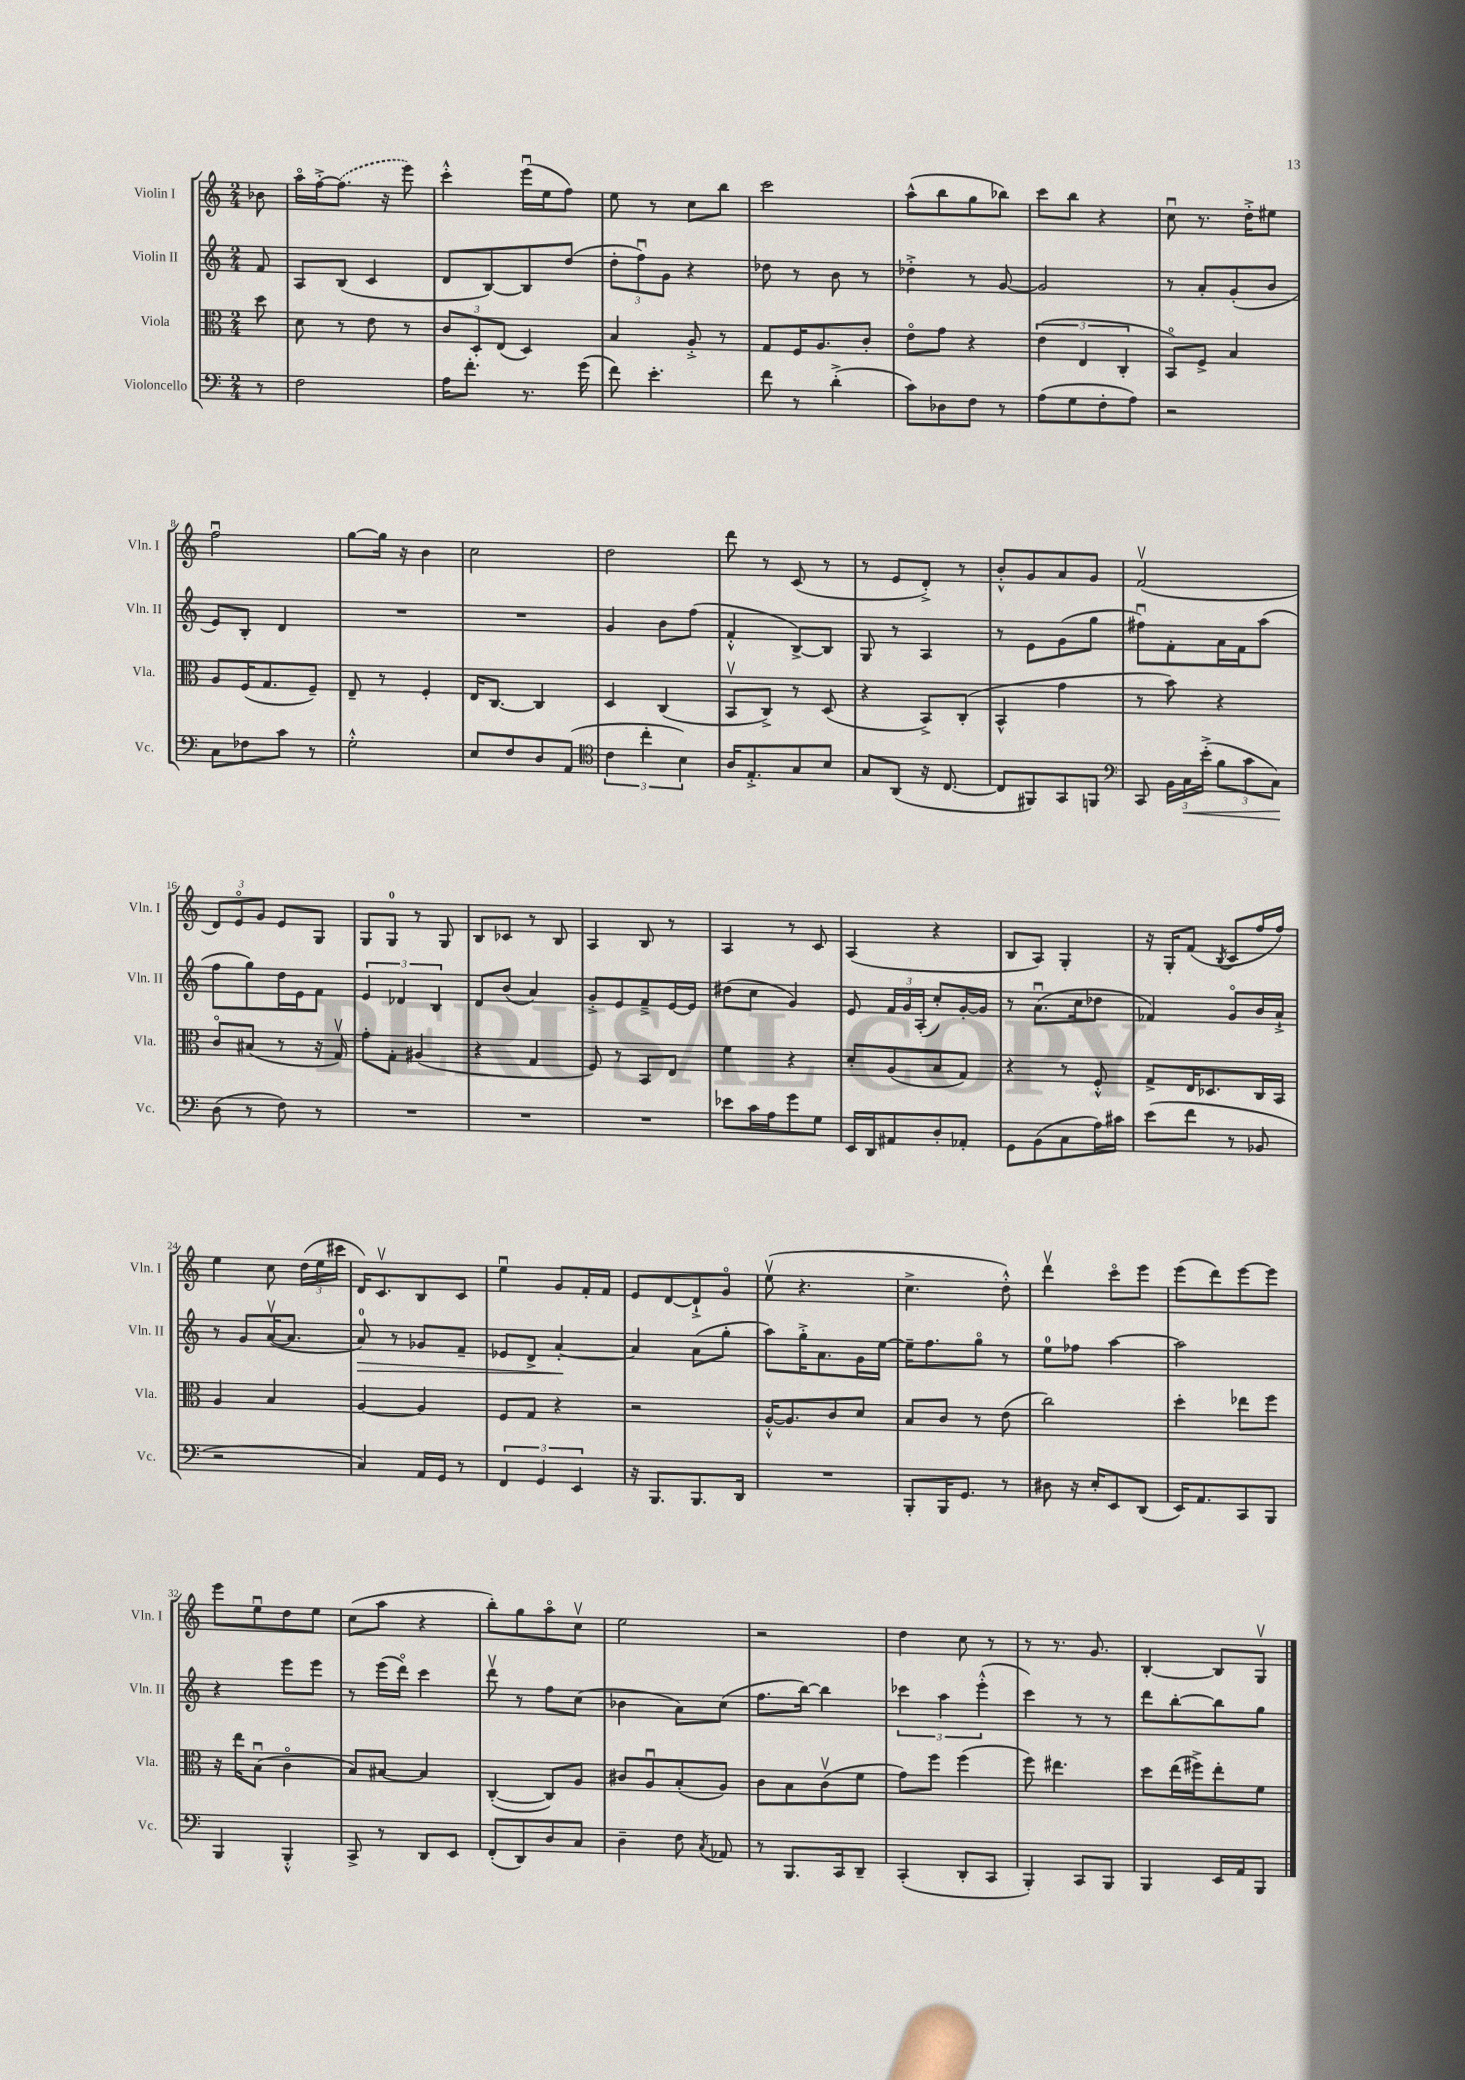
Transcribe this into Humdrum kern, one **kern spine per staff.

**kern	**kern	**kern	**kern
*staff4	*staff3	*staff2	*staff1
*clefF4	*clefC3	*clefG2	*clefG2
*k[]	*k[]	*k[]	*k[]
*M2/4	*M2/4	*M2/4	*M2/4
8r	8dd\	8f/	8b-\
=	=	=	=
2F\	8d\	8A/L	16aao\LL
.	.	.	[16ff'^\J
.	8r	(8B/J	(8.ff\]J
.	8e\	4c/	.
.	.	.	16r
.	8r	.	8eee\)
=	=	=	=
16A\LK	12c/L	8d/L	4ccc'^^\
8.f'\J	.	.	.
.	12D'/	.	.
.	.	[8B/)	.
.	(12E/J	.	.
8.r	4D/)	8B/]	(16eeeu\LL
.	.	.	16ee\J
.	.	(8dd/J	8ff\J)
(16g\	.	.	.
=	=	=	=
8f\)	4B/	12dd'\L	8ee\
.	.	12ffu\)	.
4.e'\	.	.	8r
.	.	12g\J	.
.	8A'^/	4r	8cc\L
.	8r	.	8bb\J
=	=	=	=
8f\	8G/L	8dd-\	2ccc\
8r	16F/K	8r	.
.	8.A/	.	.
(4d'^\	.	8b\	.
.	8c'/J	8r	.
=	=	=	=
8c\L)	8eo\L	4dd-'^\	(8aa^^\L
8D-\	8g\J	.	8bb\
8F\J	4r	8r	8gg\
8r	.	[8g/	8bb-\J)
=	=	=	=
(8A\L	(6e\	2g/]	8ccc\L
8G\	.	.	8bb\J
.	6E/	.	.
8F'\	.	.	4r
.	6C'/	.	.
8A\J)	.	.	.
=	=	=	=
2r	8BBo/L)	8r	8ccu\
.	8F^/J	8a'/L	8.r
.	4B/	(8g'/	.
.	.	.	16dd'^\LK
.	.	8b/J	8ee#\J
=	=	=	=
8C\L	8A/L	8e/L)	2ffu\
8F-\	(16F/K	8B'/J	.
.	8.G/	.	.
8c\J	.	4d/	.
8r	8F~/J)	.	.
=	=	=	=
2G'^^\	8E~/	2r	[8gg\L
.	8r	.	16gg\]Jk
.	.	.	16r
.	4F'/	.	4b\
=	=	=	=
8E/L	16E/LK	2r	2cc\
.	[8.C/J	.	.
8F/	.	.	.
8D/	4C/]	.	.
(8AA/J	.	.	.
=	=	=	=
*clefC4	*	*	*
6c\	4D/	4g/	2dd\
6cc'\	.	.	.
.	(4C/	8b\L	.
6B\)	.	.	.
.	.	(8ff\J	.
=	=	=	=
16A/LK	8BBv/L	4f'^^/	8ddd\
8.E'^/	.	.	.
.	8C^/J)	.	8r
8G/	8r	[8B^/L)	(8c/
8B/J	(8D/	8B/]J	8r
=	=	=	=
8G/L	4r	8G/	8r
(8AA/J	.	8r	8e/L
16r	8BB^/L)	4A/	8d'^/J)
[8.C/	.	.	.
.	(8C'/J	.	8r
=	=	=	=
8C/]L	4BB^^/	8r	8b'^^/L
8FF#/)	.	8e\L	8g/
8GG/	4g\	(8g\	8a/
8FF/J	.	8gg\J	8g/J
=	=	=	=
*clefF4	*	*	*
8CC/	8r	8ff#u\L)	(2fv/
24BB\LL	8b\)	8f'\	.
24C\	.	.	.
(24e'^\JJ	.	.	.
12B\L	4r	16a\L	.
.	.	16f\J	.
12c\	.	.	.
.	.	(8aa\J	.
12C\J)	.	.	.
=	=	=	=
(8D\	8co/L	8ff\L	12d/L)
.	.	.	12eo/
8r	(8B#/J	8gg\)	.
.	.	.	12g/J
8F\)	8r	16dd\L	8e/L
.	.	16e\J	.
8r	16r	8f\J	8G/J
.	16Gv/)	.	.
=	=	=	=
2r	8g'\L	6e/	8G/L
.	8G'\J	.	8G/J
.	.	6d-/	.
.	(4A#/	.	8r
.	.	6B/	.
.	.	.	8G/
=	=	=	=
2r	4r	8d/L	8B/L
.	.	(8b/J	8c-/J
.	4G/	4a/)	8r
.	.	.	8B/
=	=	=	=
2r	8F/)	8g'^/L	4A/
.	8r	8e/	.
.	8BB/L	8f~^/	8B/
.	8E/J	[16e/L	8r
.	.	16e/]JJ	.
=	=	=	=
8e-\L	4f\	(8dd#\L	4A/
16c\L	.	8cc\J	.
16A\J	.	.	.
8g\	4r	4g/)	8r
8G\J	.	.	8c/
=	=	=	=
16EE/LL	8d'/L	8e/	(4A/
16DD/J	.	.	.
8AA#/	(8A/	24f/LL	.
.	.	24g/	.
.	.	(24A'/JJ	.
8D'/	8B/	8cc'/L)	4r
8AA-'/J	8G/J)	[16g'/L	.
.	.	16g/]JJ	.
=	=	=	=
8GG\L	4r	8r	8B/L
(8BB\	.	(8.au\L	8A/J)
8C\	8r	.	4G'/
.	.	16cc\k	.
16A\L)	8F'^^/	8dd-\J	.
16c#\JJ	.	.	.
=	=	=	=
(8e\L	8G^/L	4f-/)	16r
.	.	.	16G'/LK
8f\J	16E/K	.	(8f/J
.	8.D-/	.	.
.	.	.	8qB/
8r	.	8go/L	8c/L
8BB-/	16C/L	16b/L	16ff/L
.	16BB/JJ	16a`^/JJ	16ff/JJ)
=	=	=	=
2r	4A/	8r	4ee\
.	.	8g/L	.
.	4B/	([16av/K	8cc\
.	.	8.a/]J	.
.	.	.	(24dd\LL
.	.	.	24ee\
.	.	.	24ccc#\JJ
=	=	=	=
4C/)	[4A/	8a/)	16d/LK)
.	.	.	8.cv/
.	.	8r	.
16AA/LL	4A/]	8g-/L	8B/
16GG/JJ	.	.	.
8r	.	8f~/J	8c/J
=	=	=	=
6FF/	8F/L	8e-/L	4eeu\
.	8G/J	8d^/J	.
6GG/	.	.	.
.	4r	[4a'/	8g/L
6EE/	.	.	.
.	.	.	16f'/L
.	.	.	16f/JJ
=	=	=	=
16r	2r	4a/]	8e/L
8.BBB/L	.	.	.
.	.	.	[8d/
8.BBB/	.	(8a\L	8d`^/]
.	.	8gg'\J	8go/J
16DD/Jk	.	.	.
=	=	=	=
2r	[16A'^^/LK	8aa\L)	(8eev\
.	8.A/]	.	.
.	.	16gg'^\K	4.r
.	.	8.a\	.
.	8c/	.	.
.	8d/J	16g\L	.
.	.	[16ee\JJ	.
=	=	=	=
8BBB'/L	8B/L	16ee~\]LK	4.cc^\
.	.	8.ff\	.
16BBB/K	8c/J	.	.
8.GG/J	.	.	.
.	8r	8ggo\J	.
8r	(8e\	8r	8dd'^^\)
=	=	=	=
8D#\	2cc\)	8ee\L	4dddv\
16r	.	8ff-\J	.
16E'/LK	.	.	.
8EE/	.	[4aa\	8ccco\L
(8DD/J	.	.	8eee\J
=	=	=	=
16EE/LK)	4dd'\	2aa\]	(8eee\L
8.AA/	.	.	.
.	.	.	8ddd\)
8CC/	8ee-\L	.	[8eee\
8BBB/J	8ff\J	.	8eee\]J
=	=	=	=
4BBB/	16r	4r	8eee\L
.	16ee\LK	.	.
.	(8Bu\J	.	8eeu\
4BBB'^^/	4co\	8eee\L	8dd\
.	.	8eee\J	8ee\J
=	=	=	=
8CC^/	8B/L)	8r	(8cc\L
8r	[8B#/J	(16eee\LL	8aa\J
.	.	16dddo\JJ)	.
8DD/L	4B#/]	4ccc\	4r
8EE/J	.	.	.
=	=	=	=
(8FF'/L	([4C'/	8dddv\	8bb'\L)
8DD/)	.	8r	8gg\
8D/	8C/]L)	8ff\L	8aao\
8C/J	8A/J	(8cc\J	8ccv\J
=	=	=	=
4D~\	8c#/L	4b-\	2ee\
.	8Au/	.	.
8F\	(8B'/	8a\L)	.
8qC/	.	.	.
8AA-/	8A/J)	(8cc\J	.
=	=	=	=
8r	8c\L	8.ff\L	2r
8.BBB/L	8B\	.	.
.	.	[16bb\Jk)	.
.	(8cv\	4bb\]	.
16CC/k	.	.	.
8DD~/J	8f\J	.	.
=	=	=	=
(4CC'/	8g\L)	6ccc-\	4dd\
.	8ff\J	.	.
.	.	6aa\	.
8DD'/L	(4ff\	.	8cc\
.	.	(6eee'^^\	.
8CC/J	.	.	8r
=	=	=	=
4BBB'/)	8ff\)	4ccc\)	8r
.	4.ee#\	.	8.r
8CC/L	.	8r	.
.	.	.	8.g/
8BBB/J	.	8r	.
=	=	=	=
4BBB/	8dd\L	8ddd\L	[4B'/
.	(16ee\L	[8bb'\	.
.	16ff#^\J)	.	.
16EE/LL	8ee'\	8bb\]	8B/]L
16AA/J	.	.	.
8BBB/J	8f\J	8gg\J	8Gv/J
==	==	==	==
*-	*-	*-	*-
